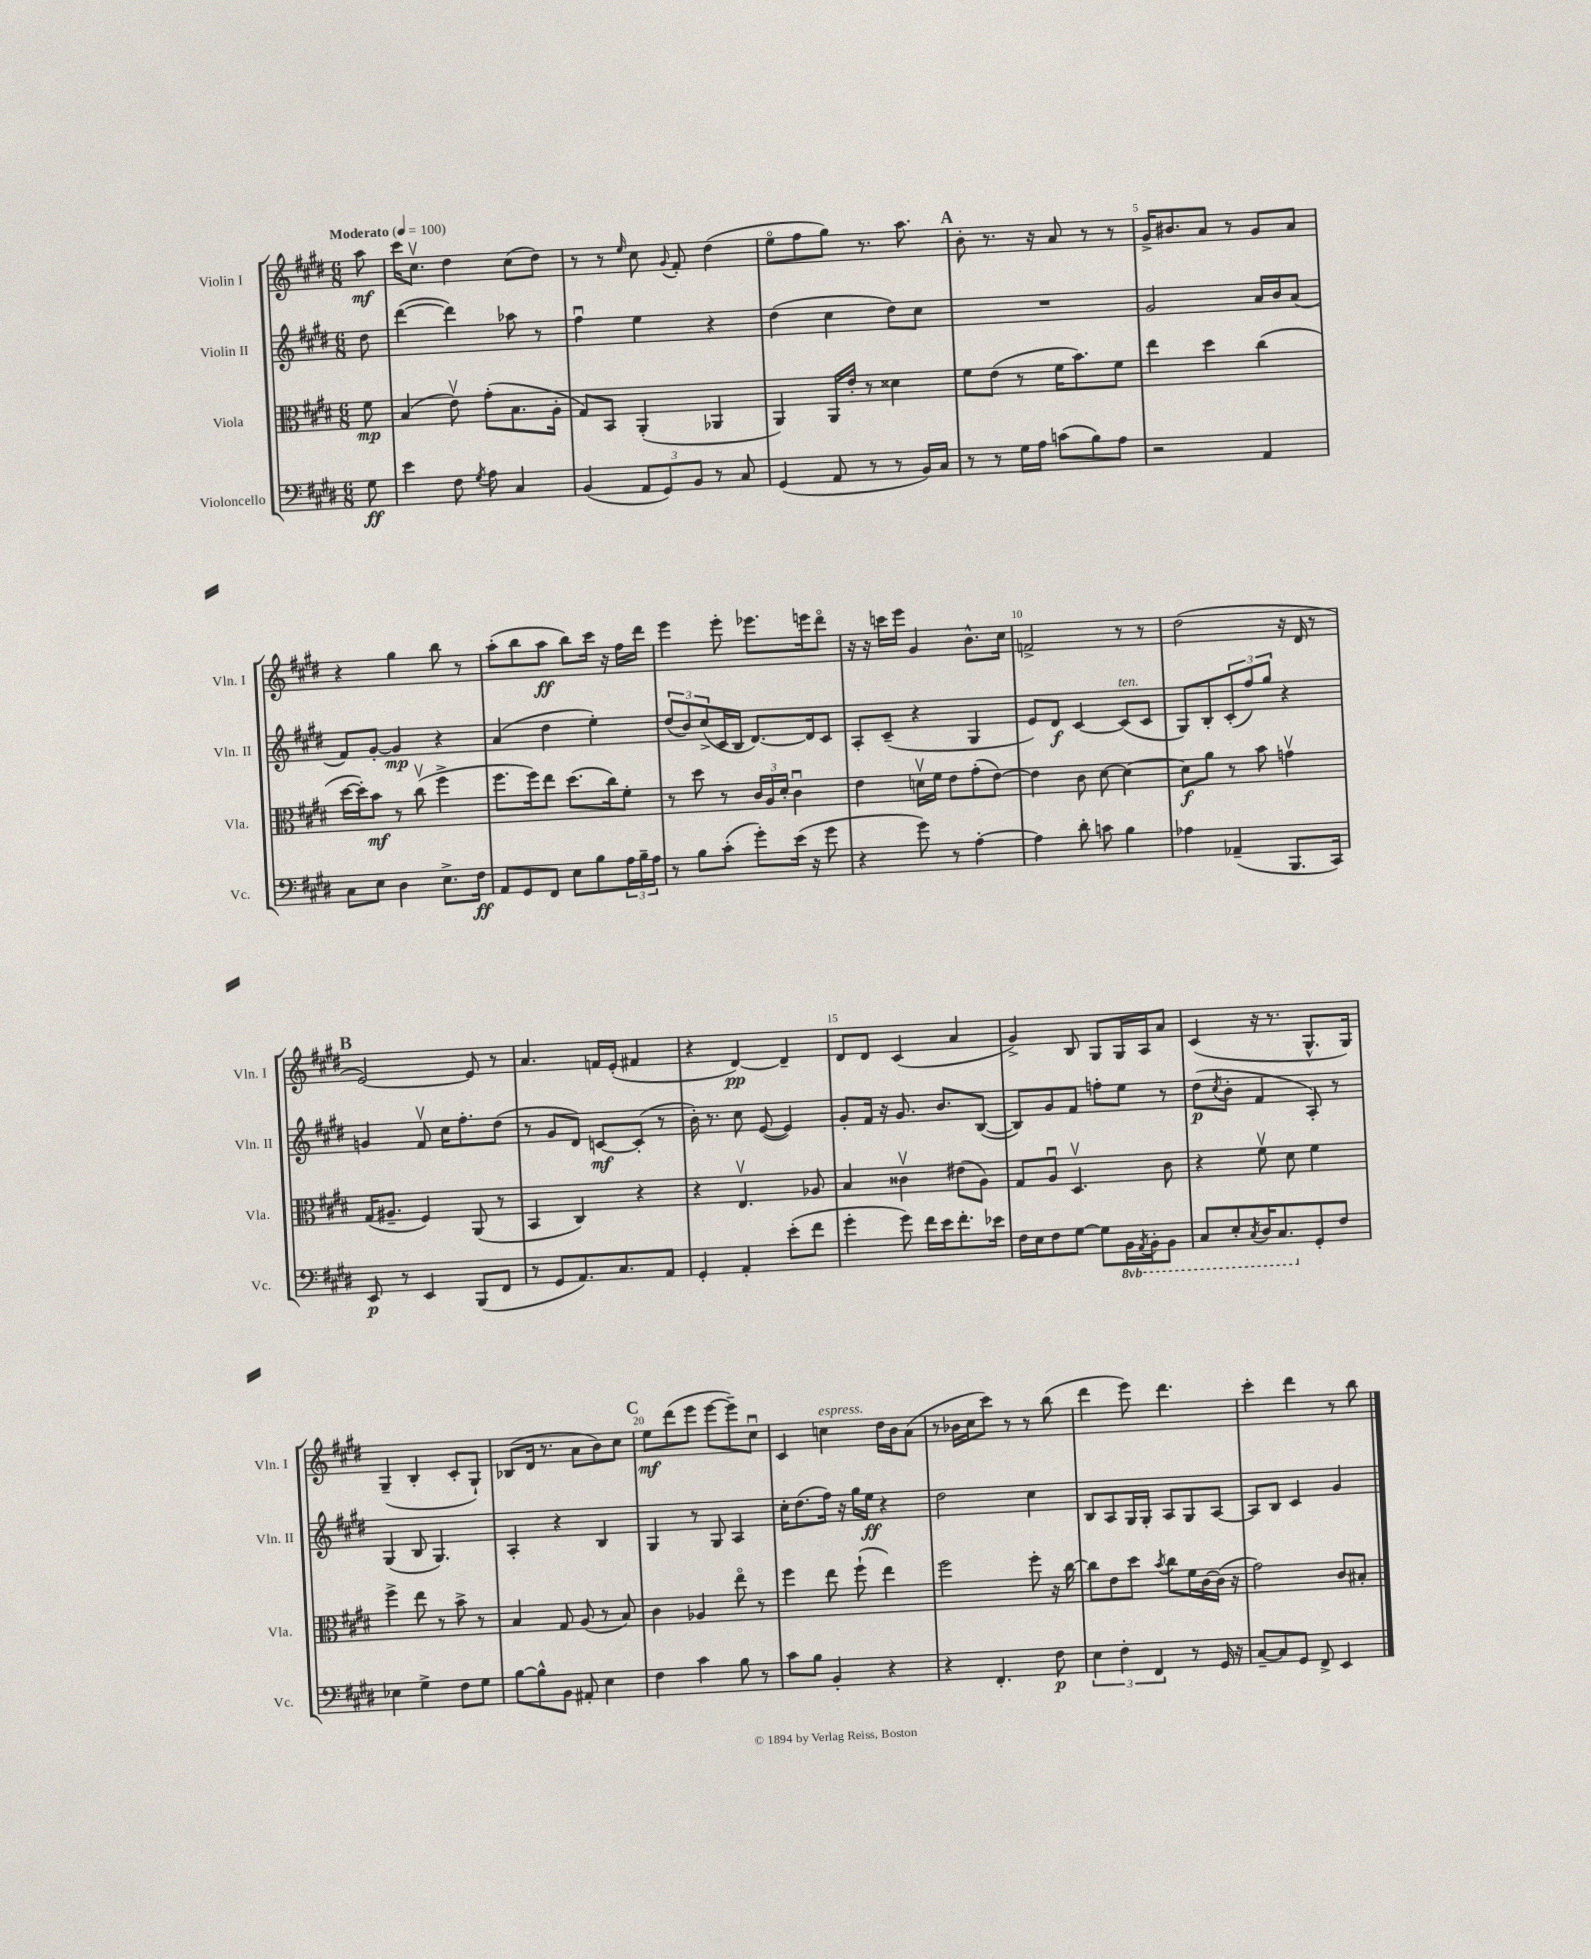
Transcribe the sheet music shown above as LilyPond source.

<<
\new StaffGroup <<
\new Staff = "s0" \with { instrumentName = "Violin I" shortInstrumentName = "Vln. I" } {
    \clef treble \key e \major \numericTimeSignature \time 6/8 \partial 8 \tempo "Moderato" 4 = 100
    a''8\mf |
    cis'''16 cis''8.\upbow dis''4 cis''8( dis''8) |
    r8 r8 \grace { e''16 } cis''8 \appoggiatura { gis'8 } fis'8-. dis''4( |
    e''8\flageolet fis''8 gis''8) r8. a''8. |
    \mark \markup { \bold "A" } b'8-. r8. r16 a'8 r8 r8 |
    gis'16-> bis'8. a'8 r8 gis'8 a'8 |
    r4 gis''4 b''8 r8 |
    a''8-.( b''8 a''8\ff b''8) cis'''16 r16 fis''16 dis'''16 |
    e'''4 e'''8-. ees'''8. e'''16 dis'''8\flageolet |
    r16 r16 c'''16 e'''16 gis'4 b'8.-^ cis''16 |
    f'2-> r8 r8 |
    dis''2( r16 dis'16 r8 |
    \mark \markup { \bold "B" } e'2~) e'8 r8 |
    a'4. f'16 e'16-.( fis'4 |
    r4 dis'4~\pp) dis'4-- |
    dis'8 dis'8 cis'4( a'4 |
    gis'4->) b8 gis8 gis16 a16 a'8 |
    cis'4( r16 r8. gis8.-^ gis16) |
    gis4--( b4-. cis'8-. gis8-!) |
    bes8( dis'16 r8. a'8 b'8) cis''8 |
    \mark \markup { \bold "C" } e''8\mf dis'''8( e'''8 e'''8~ e'''8--) cis''8\downbow |
    cis'4 c''4^\markup { \italic "espress." } dis''16 b'16 a'8( |
    r8 bes'16 cis''16 cis'''8) r8 r8 b''8( |
    dis'''4 e'''8) dis'''4. |
    cis'''4-. dis'''4 r8 b''8 \bar "|." |
}
\new Staff = "s1" \with { instrumentName = "Violin II" shortInstrumentName = "Vln. II" } {
    \clef treble \key e \major \numericTimeSignature \time 6/8 \partial 8
    dis''8 |
    dis'''4~( dis'''4) aes''8 r8 |
    fis''4\downbow e''4 r4 |
    dis''4( cis''4 dis''8) cis''8 |
    \mark \markup { \bold "A" } R2. |
    gis'2 a'16 b'16 a'8( |
    fis'8) gis'8~-. gis'4\mp r4 |
    a'4( dis''4 e''4-.) |
    \tuplet 3/2 { dis''8( b'8) cis''8->( } cis'16 b16 dis'8.~) dis'16 cis'8 |
    a8-. cis'8--( r4 gis4 |
    e'8) dis'8\f cis'4~ cis'8^\markup { \italic "ten." }( cis'8 |
    gis8) b8-. \tuplet 3/2 { cis'8-.( fis''8) gis''8 } r4 |
    \mark \markup { \bold "B" } g'4 fis'8\upbow cis''16 fis''8.-. dis''8( |
    r8 gis'8 dis'8) c'8~\mf c'8-.( r8 |
    b'16-.) r8. cis''8 e'8~( e'4) |
    gis'8-. fis'16 r16 gis'8. b'8. b8~( |
    b8) gis'8 fis'8 f''8-. e''8 r8 |
    dis''8\p( \acciaccatura { cis''8 } b'8-. fis'4 a8-.) r8 |
    gis4( b8 gis4.) |
    a4-. r4 b4 |
    \mark \markup { \bold "C" } gis4 r8 gis8 a4 |
    cis''16-. dis''8.( fis''16) r16 gis''16 e''16\ff r4 |
    dis''2 cis''4 |
    b8 a8 gis16 gis16-. a8 gis8 a8~ |
    a8 b8 cis'4 gis'4 \bar "|." |
}
\new Staff = "s2" \with { instrumentName = "Viola" shortInstrumentName = "Vla." } {
    \clef alto \key e \major \numericTimeSignature \time 6/8 \partial 8
    fis'8\mp |
    b4( e'8\upbow) gis'8-.( b8. a16-. |
    gis8) b,8 a,4-.( aes,4 |
    a,4) a,16 e'16-. r8 disis'4 |
    \mark \markup { \bold "A" } fis'8 e'8( r8 fis'16 b'8.) fis'8 |
    e''4 dis''4 cis''4( |
    dis''16~ dis''16-.) b'8\mf r8 cis''8\upbow( fis''4-> |
    fis''8. fis''16) e''8 dis''8.( cis''16) fis'8-. |
    r8 dis''8 r8 \tuplet 3/2 { cis'16 a16 dis'16-. } cis'4\downbow |
    e'4 d'16\upbow fis'16 e'8 gis'8-.( e'8~) |
    e'4 cis'8 dis'8~ dis'4~ |
    dis'8\f a'8 r8 b'8 g'4\upbow |
    \mark \markup { \bold "B" } gis16( ais8.-- fis4) a,8( r8 |
    b,4 cis4) r4 |
    r4 e4.\upbow aes8 |
    b4 cisis'4\upbow eis'8( a8) |
    gis8 a8\downbow dis4.\upbow cis'8 |
    r4 fis'8\upbow dis'8 fis'4 |
    fis''4-> e''8 r8 b'8-> r8 |
    b4 gis8 a8( r8 b8) |
    \mark \markup { \bold "C" } cis'4 aes4 e''8\flageolet r8 |
    fis''4 e''8 fis''8-!( e''4) |
    fis''2 fis''8-. r16 cis''16~ |
    cis''8 e'8 dis''8 \acciaccatura { b'8 } cis''8 fis'16 cis'16~ cis'16( r16 |
    gis'2) cis'8 bis8-. \bar "|." |
}
\new Staff = "s3" \with { instrumentName = "Violoncello" shortInstrumentName = "Vc." } {
    \clef bass \key e \major \numericTimeSignature \time 6/8 \set Staff.ottavationMarkups = #ottavation-simple-ordinals \partial 8
    gis8\ff |
    e'4 fis8 \acciaccatura { gis8 } a8 cis4 |
    b,4( \tuplet 3/2 { a,8 gis,8) b,8 } r8 cis8 |
    gis,4( a,8 r8 r8 b,16) cis16 |
    \mark \markup { \bold "A" } r8 r8 gis16 a16 c'8( b8) a8 |
    r2 a,4 |
    cis8 e8 dis4 e8.-> fis16\ff |
    a,8 gis,8 fis,8 e8 b8 \tuplet 3/2 { a16 b16-- a16 } |
    r8 b8 cis'8-.( gis'8-.) e'16( r16 gis'8 |
    r4 gis'8) r8 a4~-. |
    a4 dis'8-. c'8 b4 |
    aes4 aes,4--( b,,8. cis,16) |
    \mark \markup { \bold "B" } e,8\p r8 e,4 b,,8( fis,8 |
    r8 gis,8 a,8.) cis8. a,8 |
    gis,4-. a,4-. e'8-.( fis'8 |
    gis'4-. gis'8) fis'16 e'16 fis'8.-. ees'16 |
    fis16 e16 fis8 gis8~ gis8 \ottava #-1 b,,16 \acciaccatura { a,,8 } b,,16-. b,,8 |
    cis,8 e,8-. \acciaccatura { cis,8 } dis,16 cis,8. \ottava #0 gis,8-. fis8 |
    ees4 gis4-> fis8 gis8 |
    b8~ b8-^ b,8 ais,8-. e4 |
    \mark \markup { \bold "C" } fis4 cis'4 b8 r8 |
    cis'8 b8 b,4-. r4 |
    r4 fis,4.-. fis8\p |
    \tuplet 3/2 { e4 fis4-. fis,4 } r8 gis,16 r16 |
    cis8~-- cis8 gis,8 fis,8-> e,4 \bar "|." |
}
>>
>>
\layout { \context { \Score \override BarNumber.break-visibility = ##(#f #t #t) barNumberVisibility = #(every-nth-bar-number-visible 5) } }
